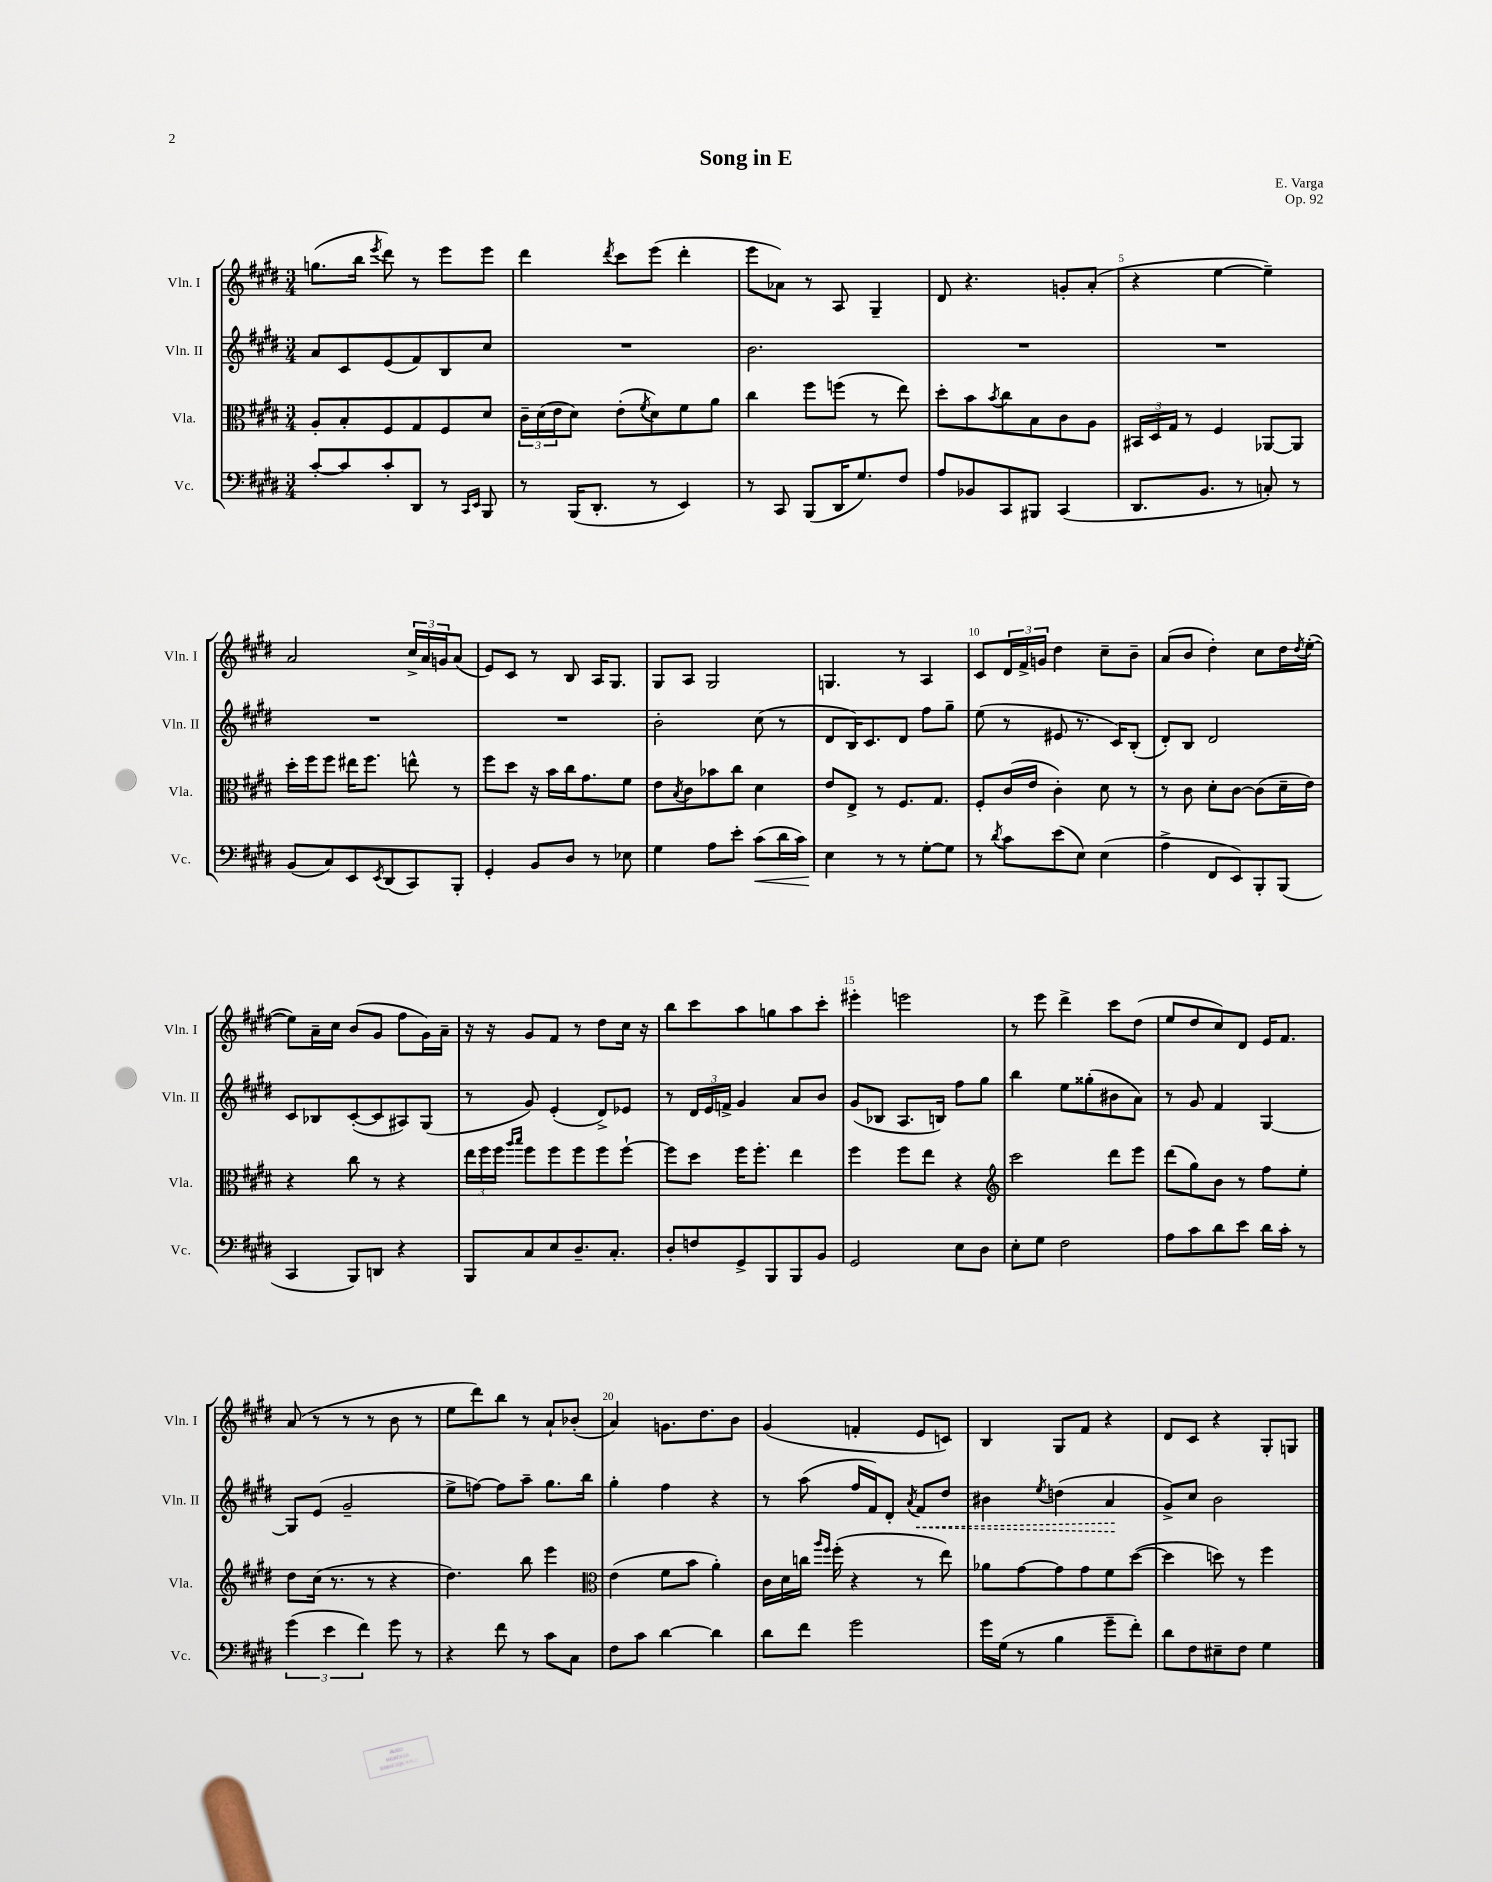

**kern	**dynam	**kern	**kern	**dynam	**kern
*part4	*part4	*part3	*part2	*part2	*part1
*staff4	*staff4	*staff3	*staff2	*staff2	*staff1
*I"Vc.	*	*I"Vla.	*I"Vln. II	*	*I"Vln. I
*I'Vc.	*	*I'Vla.	*I'Vln. II	*	*I'Vln. I
*clefF4	*	*clefC3	*clefG2	*	*clefG2
*k[f#c#g#d#]	*	*k[f#c#g#d#]	*k[f#c#g#d#]	*	*k[f#c#g#d#]
*M3/4	*	*M3/4	*M3/4	*	*M3/4
=1	=1	=1	=1	=1	=1
[8c#'/L	.	8A'/L	8a/L	.	(8.ggn\L
8c#/]	.	8B'/	8c#/	.	.
.	.	.	.	.	16bb\Jk
.	.	.	.	.	8qeee/
8c#'/	.	8F#/	(8e/	.	8ddd#\)
8DD#/J	.	8G#/	8f#/)	.	8r
8r	.	8F#/	8B/	.	8eee\L
16qqCC#/LL	.	.	.	.	.
16qqEE/JJ	.	.	.	.	.
8BBB/	.	8d#/J	8cc#/J	.	8eee\J
=2	=2	=2	=2	=2	=2
8r	.	24c#~\LL	2.r	.	4ddd#\
.	.	(24d#\	.	.	.
.	.	24e\J	.	.	.
(16BBB/KL	.	8d#\J)	.	.	.
8.DD#'/J	.	.	.	.	.
.	.	.	.	.	8qddd#/
.	.	(8e'\L	.	.	8ccc#\L
.	.	8qf#/	.	.	.
8r	.	8d#\)	.	.	(8eee\J
4EE/)	.	8f#\	.	.	4ddd#'\
.	.	8a\J	.	.	.
=3	=3	=3	=3	=3	=3
8r	.	4cc#\	2.b\	.	8eee\L
8CC#/	.	.	.	.	8a-X\J)
(8BBB/L	.	8ff#\L	.	.	8r
16DD#/K	.	(8ffn\J	.	.	8A/
8.G#/)	.	.	.	.	.
.	.	8r	.	.	4G#~/
8F#/J	.	8ee\)	.	.	.
=4	=4	=4	=4	=4	=4
8A/L	.	8dd#'\L	2.r	.	8d#/
8BB-X/	.	8b\	.	.	4.r
.	.	8qb/	.	.	.
8CC#/	.	8cc#\	.	.	.
8BBB#X/J	.	8B\	.	.	.
(4CC#/	.	8c#\	.	.	8gn'/L
.	.	8A\J	.	.	(8a'/J
=5	=5	=5	=5	=5	=5
8.DD#/L	.	24BB#X/LL	2.r	.	4r
.	.	24D#/	.	.	.
.	.	24G#/JJ	.	.	.
.	.	8r	.	.	.
8.BB/J	.	.	.	.	.
.	.	4F#/	.	.	[4ee\
8r	.	.	.	.	.
8Cn'/)	.	[8AA-X/L	.	.	4ee~\])
8r	.	8AA-/J]	.	.	.
!!LO:LB:g=z
=6	=6	=6	=6	=6	=6
(8BB/L	.	16dd#'\LL	2.r	.	2a/
.	.	16ff#\J	.	.	.
8C#/)	.	8ff#\J	.	.	.
8EE/	.	16ee#X\KL	.	.	.
.	.	8.ff#\J	.	.	.
8qEE/	.	.	.	.	.
(8DD#/	.	.	.	.	.
8CC#/)	.	8een^^\	.	.	24cc#^/LL
.	.	.	.	.	24a/
.	.	.	.	.	24gn/J
8BBB'/J	.	8r	.	.	(8a/J
=7	=7	=7	=7	=7	=7
4GG#'/	.	8ff#\L	2.r	.	8e/L)
.	.	8dd#\J	.	.	8c#/J
8BB/L	.	16r	.	.	8r
.	.	16b\LL	.	.	.
8D#/J	.	16cc#\J	.	.	8B/
.	.	8.g#\	.	.	.
8r	.	.	.	.	16A/KL
.	.	.	.	.	8.G#/J
8E-X\	.	8f#\J	.	.	.
=8	=8	=8	=8	=8	=8
4G#\	.	8e\L	2b'\	.	8G#/L
.	.	8qB/	.	.	.
.	.	8c#\	.	.	8A/J
8A\L	.	8b-X\	.	.	2G#/
8e'\J	.	8cc#\J	.	.	.
!	!LO:HP:b	!	!	!	!
(8c#\L	<	4d#\	(8cc#\	.	.
16d#\L	.	.	8r	.	.
16c#\JJ)	.	.	.	.	.
=9	=9	=9	=9	=9	=9
4E\	.	8e/L	8d#/L	.	4.Gn/
.	.	8E^/J	16B/K)	.	.
.	.	.	8.c#/	.	.
8r	[	8r	.	.	.
8r	.	8.F#/L	8d#/J	.	8r
[8G#'\L	.	.	8ff#\L	.	4A/
.	.	8.G#/J	.	.	.
8G#\J]	.	.	8gg#~\J	.	.
=10	=10	=10	=10	=10	=10
8r	.	8F#'/L	(8ee\	.	8c#/L
8qd#/	.	.	.	.	.
8c#\L	.	(16c#/L	8r	.	24d#/L
.	.	.	.	.	24f#^/
.	.	16e/JJ	.	.	.
.	.	.	.	.	24gn/JJ
(8e\	.	4c#'\)	8e#X/	.	4dd#\
8E\J)	.	.	8.r	.	.
(4E\	.	8d#\	.	.	8cc#~\L
.	.	.	16c#/KL)	.	.
.	.	8r	(8B'/J	.	8b~\J
=11	=11	=11	=11	=11	=11
4A^\	.	8r	8d#'/L)	.	(8a/L
.	.	8c#\	8B/J	.	8b/J
8FF#/L	.	8d#'\L	2d#/	.	4dd#'\)
8EE/)	.	[8c#\J	.	.	.
8BBB'/	.	(8c#\L]	.	.	8cc#\L
(8BBB/J	.	16d#~\L	.	.	16dd#\L
.	.	.	.	.	8qdd#/
.	.	16e\JJ)	.	.	([16ee'\JJ
!!LO:LB:g=z
=12	=12	=12	=12	=12	=12
4CC#/	.	4r	8c#/L	.	8ee\L])
.	.	.	8B-X/	.	16a~\L
.	.	.	.	.	16cc#\JJ
8BBB/L)	.	8cc#\	([8c#'/	.	(8b/L
8DDn/J	.	8r	8c#/]	.	8g#/J
4r	.	4r	8A#X/)	.	8ff#\L
.	.	.	(8G#/J	.	16g#\L)
.	.	.	.	.	16a~\JJ
=13	=13	=13	=13	=13	=13
8BBB/L	.	24ee\LL	8r	.	16r
.	.	24ff#\	.	.	.
.	.	.	.	.	16r
.	.	24ff#\JJ	.	.	.
.	.	16qqaa/LL	.	.	.
.	.	16qqbb/JJ	.	.	.
8C#/	.	8ff#\L	8g#/)	.	8g#/L
8E/	.	8ff#\	(4e'/	.	8f#/J
8.D#~/	.	8ff#\	.	.	8r
.	.	8ff#\	8d#^/L)	.	8dd#\L
8.C#'/J	.	.	.	.	.
.	.	[8ff#`\J	8e-X/J	.	16cc#\Jk
.	.	.	.	.	16r
=14	=14	=14	=14	=14	=14
8D#'/L	.	8ff#\L]	8r	.	8bb\L
8Fn/	.	8dd#\J	24d#/LL	.	8ccc#\
.	.	.	24e/	.	.
.	.	.	24fn^/JJ	.	.
8GG#^/	.	16ff#\KL	4g#/	.	8aa\
.	.	8.ff#'\J	.	.	.
8BBB/	.	.	.	.	8ggn\
8BBB/	.	4ee\	8a/L	.	8aa\
8BB/J	.	.	8b/J	.	8ccc#'\J
=15	=15	=15	=15	=15	=15
2GG#/	.	4ff#\	(8g#/L	.	4eee#X'\
.	.	.	8B-X/J	.	.
.	.	8ff#\L	8.A/L	.	2eeen\
.	.	8ee\J	.	.	.
.	.	.	16Bn/Jk)	.	.
8E\L	.	4r	8ff#\L	.	.
8D#\J	.	.	8gg#\J	.	.
=16	=16	=16	=16	=16	=16
*	*	*clefG2	*	*	*
8E'\L	.	2ccc#\	4bb\	.	8r
8G#\J	.	.	.	.	8eee\
2F#\	.	.	8ee\L	.	4ddd#^\
.	.	.	(8gg##X'\	.	.
.	.	8ddd#\L	8b#X\	.	8ccc#\L
.	.	8eee\J	8a\J)	.	(8dd#\J
=17	=17	=17	=17	=17	=17
8A\L	.	(8ddd#\L	8r	.	8ee/L
8c#\	.	8gg#\)	8g#/	.	8dd#/
8d#\	.	8b\J	4f#/	.	8cc#/)
8e\J	.	8r	.	.	8d#/J
16d#\LL	.	8ff#\L	[4G#/	.	16e/KL
16c#'\JJ	.	.	.	.	8.f#/J
8r	.	8ee'\J	.	.	.
!!LO:LB:g=z
=18	=18	=18	=18	=18	=18
(6g#\	.	8dd#\L	8G#/L]	.	(8a/
.	.	(16cc#\Jk	(8e/J	.	8r
6e\	.	.	.	.	.
.	.	8.r	.	.	.
.	.	.	2g#~/	.	8r
6f#\)	.	.	.	.	.
.	.	8r	.	.	8r
8g#\	.	4r	.	.	8b\
8r	.	.	.	.	8r
=19	=19	=19	=19	=19	=19
4r	.	4.dd#\)	8ee^\L	.	8ee\L
.	.	.	[8ffn\J)	.	8ddd#\)
8f#\	.	.	8ff\L]	.	8bb\J
8r	.	8bb\	8aa~\J	.	8r
8c#\L	.	4eee\	8.gg#\L	.	8a`/L
8C#\J	.	.	.	.	(8b-X'/J
.	.	.	16bb\Jk	.	.
=20	=20	=20	=20	=20	=20
*	*	*clefC3	*	*	*
8F#\L	.	(4e\	4gg#'\	.	4a/)
8c#\J	.	.	.	.	.
[4d#\	.	8f#\L	4ff#\	.	8.gn\L
.	.	8b\J	.	.	.
.	.	.	.	.	8.dd#\
4d#\]	.	4a'\)	4r	.	.
.	.	.	.	.	8b\J
=21	=21	=21	=21	=21	=21
8d#\L	.	16c#\LL	8r	.	(4g#/
.	.	16d#\	.	.	.
8f#\J	.	16ccn\JJ	(8aa\	.	.
.	.	16qqaa/LL	.	.	.
.	.	16qqff#/JJ	.	.	.
.	.	(16ff#'\	.	.	.
2g#\	.	4r	16ff#/LL	.	4fn'/
.	.	.	16f#/J)	.	.
.	.	.	8d#'/J	.	.
.	.	.	8qa/	.	.
!	!	!	!	!LO:HP:b	!
.	.	8r	8f#/L	<	8e/L
.	.	8ee\)	8dd#/J	.	8cn/J)
=22	=22	=22	=22	=22	=22
16g#\LL	.	8a-X\L	4b#X\	.	4B/
(16G#\JJ	.	.	.	.	.
8r	.	[8g#\	.	.	.
.	.	.	8qee/	.	.
4B\	.	8g#\]	(4ddn\	.	8G#/L
.	.	8g#\	.	.	8f#/J
8g#~\L	.	8f#\	4a/	.	4r
8f#'\J)	.	([8dd#\J	.	.	.
.	.	.	.	[	.
=23	=23	=23	=23	=23	=23
8d#\L	.	4dd#\]	8g#^/L)	.	8d#/L
8F#\	.	.	8cc#/J	.	8c#/J
8E#X~\	.	8ddn\)	2b\	.	4r
8F#\J	.	8r	.	.	.
4G#\	.	4ff#\	.	.	8G#'/L
.	.	.	.	.	8Gn/J
==	==	==	==	==	==
*-	*-	*-	*-	*-	*-
